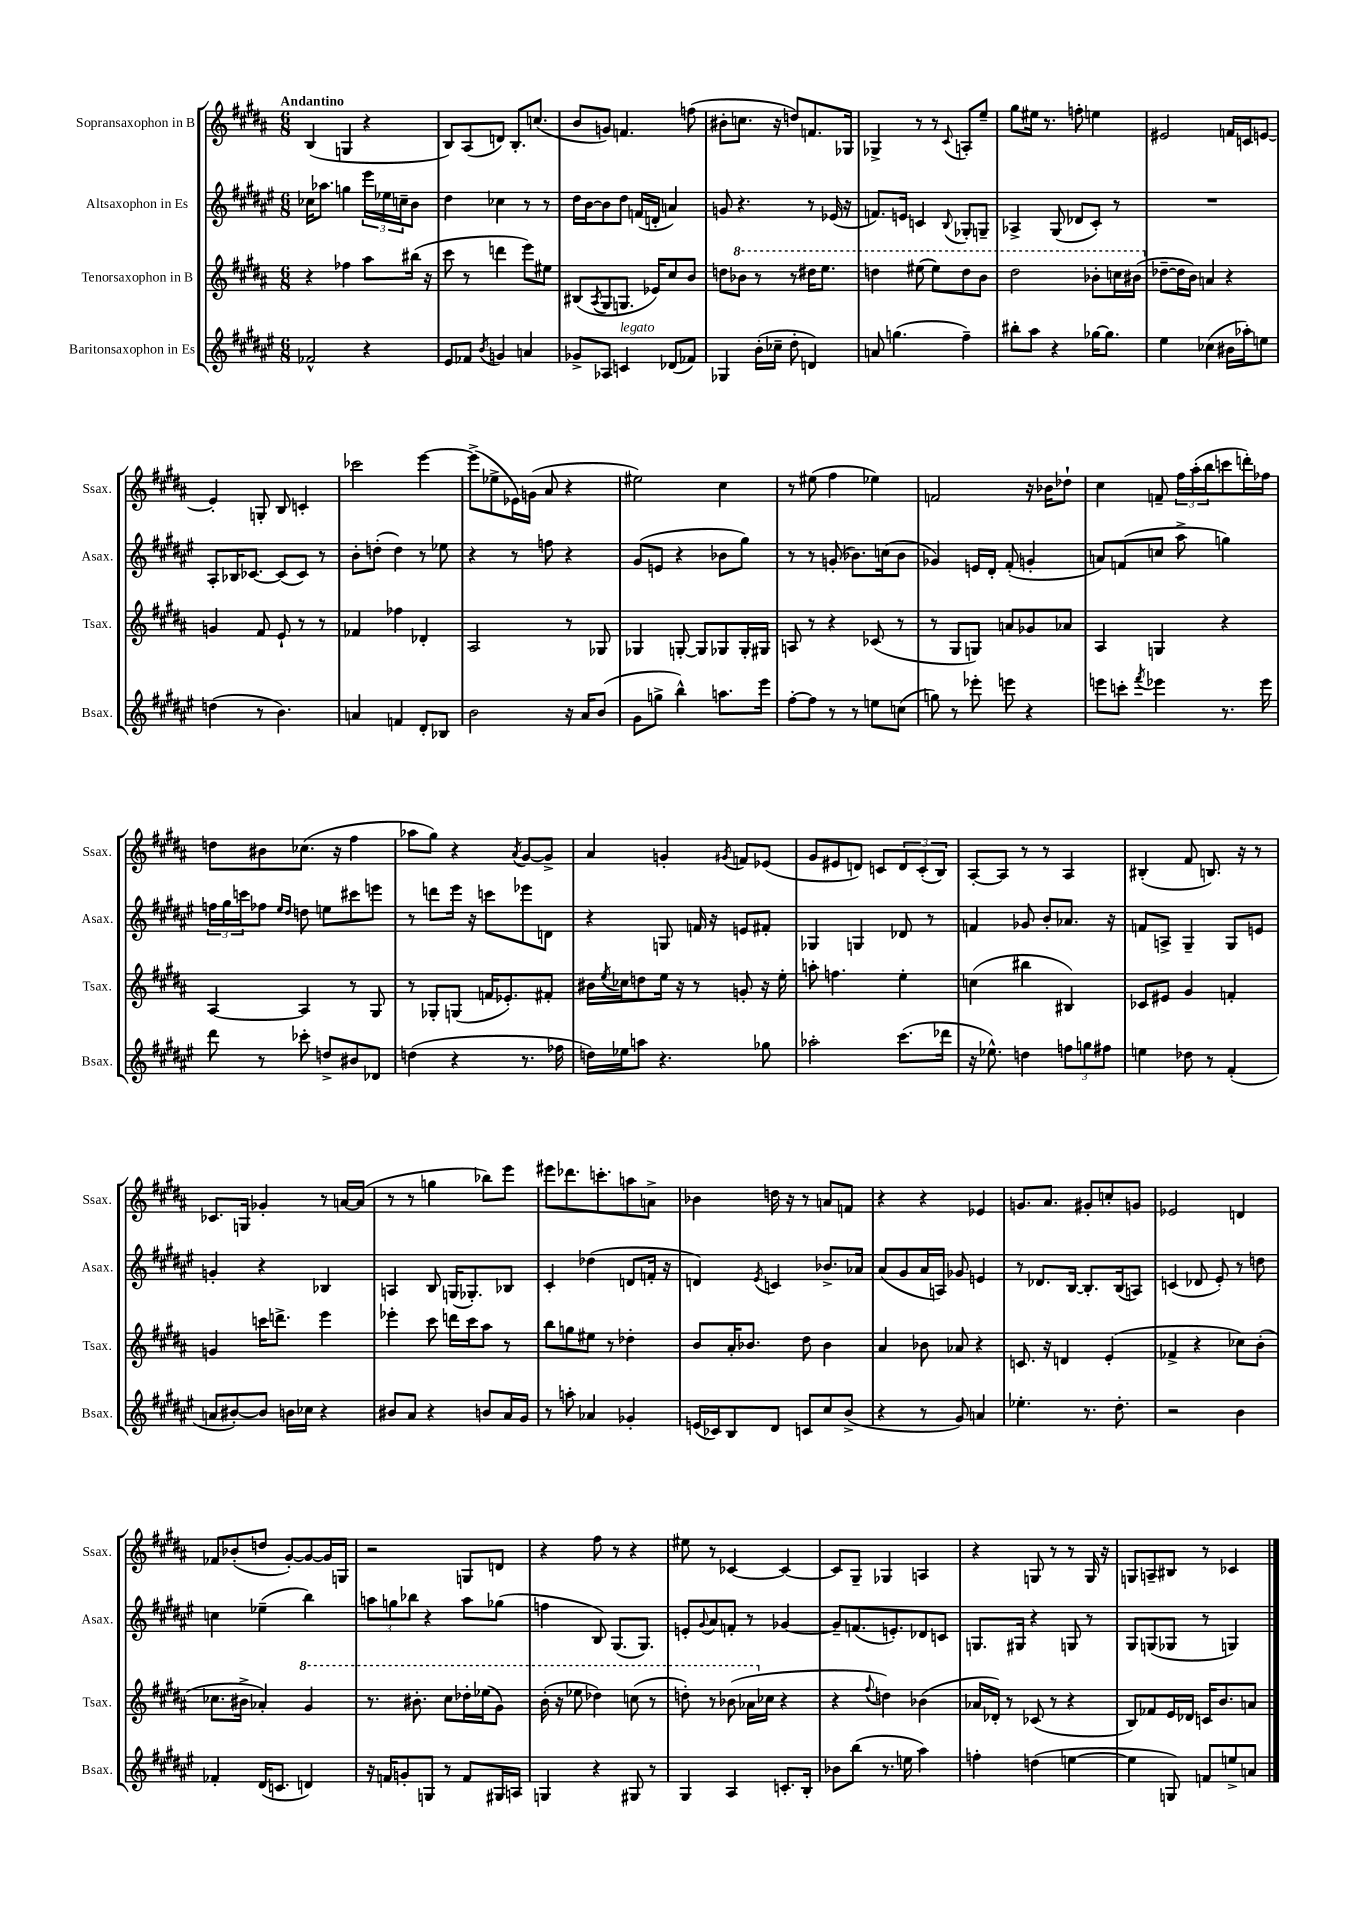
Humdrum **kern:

**kern	**kern	**kern	**kern
*part4	*part3	*part2	*part1
*staff4	*staff3	*staff2	*staff1
*I"Baritonsaxophon in Es	*I"Tenorsaxophon in B	*I"Altsaxophon in Es	*I"Sopransaxophon in B
*I'Bsax.	*I'Tsax.	*I'Asax.	*I'Ssax.
*clefG2	*clefG2	*clefG2	*clefG2
*k[f#c#g#d#a#e#]	*k[f#c#g#d#a#]	*k[f#c#g#d#a#e#]	*k[f#c#g#d#a#]
*M6/8	*M6/8	*M6/8	*M6/8
=1	=1	=1	=1
!	!	!	!LO:TX:a:B:t=Andantino
2f-X^^/	4r	16cc-X\KL	(4B/
.	.	8.aa-X\J	.
.	4ff-X\	4ggn\	4Gn/
4r	8aa#\L	24eee#\LL	4r
.	.	24ee-X\	.
.	.	24ccn~\J	.
.	(16bb#X\Jk	8b\J	.
.	16r	.	.
=2	=2	=2	=2
8e#/L	8ccc#\	4dd#\	8B/L)
8f-X/J	8r	.	(8A#/
8qb/	.	.	.
4gn/	4dddn\	4cc-X\	8dn/J)
.	.	.	8.B'/L
4an/	8eee\L)	8r	.
.	.	.	(8.ccn/J
.	8ee#X\J	8r	.
=3	=3	=3	=3
8g-X^/L	(8B#X/L	16dd#\LL	8b/L
.	.	[16b\J	.
.	8qA#/	.	.
8A-X/J	8G#/	8b\]	8gn/J)
!LO:TX:a:i:t=legato	!	!	!
4cn/	8.Gn/J	8dd#\J	4.fn/
.	.	(16fn/LL	.
.	16e-X/KL)	16dn'/JJ	.
(8d-X/L	8cc#/	4an/)	.
8f-X/J)	8b/J	.	(8ffn\
=4	=4	=4	=4
4G-X/	8ddn\L	8gn/	8b#X'\L
*	*8va	*	*
.	8bb-X\J	4.r	8.ccn\J
(16b'\LL	8r	.	.
16cc-X~\JJ	.	.	16r
8dd#'\	8r	.	8ddn/L)
4dn/)	16ddd#X\KL	8r	8.fn/
.	8.eee\J	.	.
.	.	(16e-X/	.
.	.	16r	16G-X/Jk
=5	=5	=5	=5
8an/	4dddn\	8.fn/L)	4G-X^/
(4.ggn\	.	.	.
.	.	16en/Jk	.
.	(8eee#X\	4cn/	8r
.	8eee#\L)	.	8r
.	.	8qqB/	8qqc#/
4ff#~\)	8ddd\	8G-X'/L	8An'/L
.	8bb\J	8Gn~/J	8ee~/J
=6	=6	=6	=6
8bb#X'\L	2ddd#\	4A-X^/	8gg#\L
8aa#\J	.	.	16ee#X\Jk
.	.	.	8.r
4r	.	(8G#/	.
.	.	8d-X/L	8ffn'\
[16gg-X\KL	8bb-X'\L	8c#'/J)	4een\
8.gg-\J]	.	.	.
.	16cccn\L	8r	.
.	(16bb#X\JJ	.	.
=7	=7	=7	=7
*	*X8va	*	*
4ee#\	[8dd-X~\L	2.r	2e#X/
.	16dd-\L]	.	.
.	16b\JJ)	.	.
(4cc-X\	4an/	.	.
16b#X\LL	4r	.	16fn/LL
16aa-X'\J)	.	.	16cn/J
8een\J	.	.	[8en/J
!!LO:LB:g=z
=8	=8	=8	=8
(4ddn\	4gn/	8A#'/L	4e'/]
.	.	16B-X/K	.
.	.	[8.c-X/J	.
8r	8f#/	.	8Gn'/
4.b\)	8e`/	(8c-/L]	8B/
.	8r	8c-/J)	4cn'/
.	8r	8r	.
=9	=9	=9	=9
4an/	4f-X/	8b'\L	2ccc-X\
.	.	(8ddn'\J	.
4fn/	4ff-X\	4dd\)	.
8d#'/L	4d-X'/	8r	[4eee\
8B-X/J	.	8ee-X\	.
=10	=10	=10	=10
2b\	2A#/	4r	(8eee^\L]
.	.	.	8ee-X^\
.	.	8r	16e-X\L)
.	.	.	(16gn\JJ
.	.	8ffn\	8a#/
16r	8r	4r	4r
16a#/KL	.	.	.
(8b/J	8G-X/	.	.
=11	=11	=11	=11
8g#\L	4G-X/	(8g#/L	2ee#X\)
8ggn^\J	.	8en/J	.
4bb^^\)	[8Gn'/	4r	.
.	8G/L]	.	.
8.aan\L	8G-X/	8b-X\L	4cc#\
.	16G-'/L	8gg#\J)	.
16eee#\Jk	16G#X/JJ	.	.
=12	=12	=12	=12
[8ff#'\L	8An/	8r	8r
8ff#\J]	8r	8r	(8ee#X\
8r	4r	(8gn'/	4ff#\
8r	.	8.b-X\L)	.
8een\L	(8c-X/	.	4ee-X\)
.	.	(16ccn\k	.
(8ccn\J	8r	8b-\J	.
=13	=13	=13	=13
8ggn\)	8r	4g-X/)	2fn/
8r	8G#/L	.	.
8eee-X'\	8Gn/J)	16en/LL	.
.	.	16d#'/JJ	.
8eeen\	8an/L	(8f#'/	.
4r	8g-X/	4gn'/	16r
.	.	.	16b-X\KL
.	8a-X/J	.	8dd-X`\J
=14	=14	=14	=14
8eeen\L	4A#/	8an/L)	4cc#\
8cccn'\J	.	(8fn/	.
8qfff#/	.	.	.
4eee-X\	4Gn/	8ccn/J	8fn~/
.	.	8aa#^\	24ff#\LL
.	.	.	(24aa#'\
.	.	.	24bb\J
8.r	4r	4ggn\)	8cccn\
.	.	.	16dddn'\L)
16eee-\	.	.	16ff-X\JJ
!!LO:LB:g=z
=15	=15	=15	=15
8ddd#\	[4A#/	24ffn\LL	8ddn\L
.	.	24gg#\	.
.	.	24cccn\J	.
8r	.	8ff-X\J	8b#X\
.	.	16qqee#/LL	.
.	.	16qqdd#/JJ	.
8ccc-X'\	4A#/]	8ddn\	(8.cc-X\J
8ddn^/L	.	8een\L	.
.	.	.	16r
8b#X/	8r	8ccc#X\	4ff#\
8d-X/J	8G#/	8eeen\J	.
=16	=16	=16	=16
(4ddn\	8r	8r	8aa-X\L
.	8G-X'/L	8dddn\L	8gg#\J)
4r	(8Gn/J	16eee#\Jk	4r
.	.	16r	.
.	16fn/KL	8cccn\L	.
.	8.e-X'/)	.	.
.	.	.	8qa#/
8.r	.	8eee-X\	[8g#/L
.	8f#X'/J	8dn\J	8g#^/J]
16ff-X\	.	.	.
=17	=17	=17	=17
16ddn\LL)	16b#X\LL	4r	4a#/
.	8qee/	.	.
16ee-X\J	16cc-X\J	.	.
8aan\J	8ddn\	.	.
4.r	16ee\Jk	8Gn/	4gn'/
.	16r	.	.
.	8r	16fn/	.
.	.	16r	.
.	.	.	8qg#X/
.	8gn'/	8en/L	8fn/L
8gg-X\	16r	8f#X'/J	(8e-X/J
.	16ee'\	.	.
=18	=18	=18	=18
2aa-X'\	8aan'\	4G-X/	8g#/L
.	4.ffn\	.	8e#X/
.	.	4Gn/	8dn/J)
.	.	.	8cn/L
(8.ccc#\L	4ee'\	8d-X/	12d/
.	.	.	(12c'/
.	.	8r	.
.	.	.	12B/J)
16ddd-X\Jk	.	.	.
=19	=19	=19	=19
16r	(4ccn\	4fn/	[8A#'/L
8.ee-X^^\)	.	.	.
.	.	.	8A#/J]
4ddn\	4bb#X\	8g-X/	8r
.	.	8b'/L	8r
12ffn\L	4B#X/)	8.a-X/J	4A#/
12ggn\	.	.	.
12ff#X\J	.	.	.
.	.	16r	.
=20	=20	=20	=20
4een\	8c-X/L	8fn/L	(4B#X'/
.	8e#X/J	8An^/J	.
8dd-X\	4g#/	4G#~/	8f#/
8r	.	.	8.Bn/)
(4f#'/	4fn'/	8G#/L	.
.	.	.	16r
.	.	8en/J	8r
!!LO:LB:g=z
=21	=21	=21	=21
8an/L	4gn/	4gn'/	8.c-X/L
[8b#X'/)	.	.	.
.	.	.	16Gn/Jk
8b#/J]	16cccn\KL	4r	4g-X'/
.	8.dddn^\J	.	.
16bn\LL	.	.	.
16cc-X\JJ	.	.	.
4r	4eee\	4B-X/	8r
.	.	.	[16an/LL
.	.	.	(16a/JJ]
=22	=22	=22	=22
8b#X/L	4eee-X'\	4An/	8r
8a#/J	.	.	8r
4r	8ccc#\	8B/	4ggn\
.	16dddn\LL	(16Gn/KL	.
.	16ccc#\J	8.G-X'/)	.
8bn/L	8aa#\J	.	8bb-X\L)
16a#/L	8r	8B-X/J	8eee\J
16g#/JJ	.	.	.
=23	=23	=23	=23
8r	8bb\L	4c#'/	8eee#X\L
8aan'\	8ggn\	.	8.ddd-X\
4a-X/	8ee#X\J	(4dd-X\	.
.	.	.	8.cccn'\
.	8r	.	.
4g-X'/	4dd-X'\	8dn/L	8aan\
.	.	16fn'/Jk	8an^\J
.	.	16r	.
=24	=24	=24	=24
(16en/LL	8b/L	4dn/)	4b-X\
16c-X/J)	.	.	.
8B/	16a#'/K	.	.
.	8.b-X/J	.	.
.	.	8qe#/	.
8d#/J	.	4cn/	16ddn\
.	.	.	16r
8cn/L	8dd#\	.	8r
8cc#/	4b-\	8.b-X^/L	8an/L
(8b^/J	.	.	8fn/J
.	.	16a-X/Jk	.
=25	=25	=25	=25
4r	4a#/	(8a#/L	4r
.	.	8g#/	.
8r	8b-X\	16a#/L	4r
.	.	16An/JJ)	.
8g#/)	8a-X/	8g-X/	.
4an/	4r	4en/	4e-X/
=26	=26	=26	=26
4.ee-X'\	8.cn/	8r	8.gn/L
.	.	8.d-X/L	.
.	16r	.	8.a#/J
.	4dn/	.	.
.	.	[16B/Jk	.
8.r	.	8.B'/L]	8g#X'/L
.	(4e'/	.	8ccn'/
8.dd#'\	.	(16B/k	.
.	.	8An/J)	8gn/J
=27	=27	=27	=27
2r	4f-X^/	(4cn/	2e-X/
.	4r	8d-X/	.
.	.	8e#'/)	.
4b\	8cc-X\L)	8r	4dn/
.	(8b'\J	8ddn\	.
!!LO:LB:g=z
=28	=28	=28	=28
4f-X'/	8.cc-X\L	4ccn\	8f-X/L
.	.	.	(8b-X'/
.	16b#X^\Jk	.	.
(16d#/KL	4a-X'/)	(4ee-X~\	8ddn/J
8.cn/J	.	.	.
.	.	.	[8g#'/L)
*	*8va	*	*
4dn/)	4gg#/	4bb\)	8g#/_
.	.	.	16g#/L]
.	.	.	16Gn/JJ
=29	=29	=29	=29
16r	8.r	12aan\L	2r
16fn/KL	.	.	.
.	.	12ggn\	.
8gn'/	.	.	.
.	.	12bb-X\J	.
.	8.bb#X'\	.	.
8Gn/J	.	4r	.
8r	8ccc#\L	.	.
8f/L	16ddd-X'\L	8aa\L	8Gn/L
.	(16eee-X\J	.	.
16G#X/L	8gg#\J)	(8gg-X\J	8dn/J
16An/JJ	.	.	.
=30	=30	=30	=30
4Gn/	(16bb'\	4ffn\	4r
.	16r	.	.
.	8eee-X\	.	.
4r	4ddd-X\)	8B/)	8ff#\
.	.	(8.G#/L	8r
8G#X/	(8cccn\	.	4r
.	.	8.G#/J)	.
8r	8r	.	.
=31	=31	=31	=31
4G#/	8dddn'\)	8en'/L	8ee#X\
.	.	8qqg#/	.
.	8r	8a#/	8r
4A#/	(8bb-X\	8fn'/J	[4c-X/
.	16aa-X\LL	8r	.
*	*X8va	*	*
.	16cc-X\JJ	.	.
8.cn'/L	4r	[4g-X/	4c-/_
16B'/Jk	.	.	.
=32	=32	=32	=32
8b-X\L	4r	8g-~/L]	8c-/L]
(8bb\J	.	(8.fn/	8G#~/J
.	8qqff#/	.	.
8.r	4ddn\)	.	4G-X/
.	.	8.en'/)	.
16een\	.	.	.
4aa#\)	(4b-X\	8d-X/	4An/
.	.	8cn/J	.
=33	=33	=33	=33
4ffn'\	16a-X/LL	8.Gn/L	4r
.	16d-X'/JJ)	.	.
.	8r	.	.
.	.	16G#X/Jk	.
(4ddn\	(8c-X/	4r	8Gn/
.	8r	.	8r
[4een\	4r	8Gn/	8r
.	.	8r	16G/
.	.	.	16r
=34	=34	=34	=34
4ee\]	8B/L)	8G#/L	8Gn/L
.	8f-X/	(8Gn/	8An~/
8Gn/)	16e/L	8G-X/J	8B#X/J
.	16d-X/JJ	.	.
8fn/L	16cn/KL	8r	8r
.	8.b/	.	.
8een^/	.	4Gn/)	4c-X/
8an/J	8an/J	.	.
==	==	==	==
*-	*-	*-	*-
